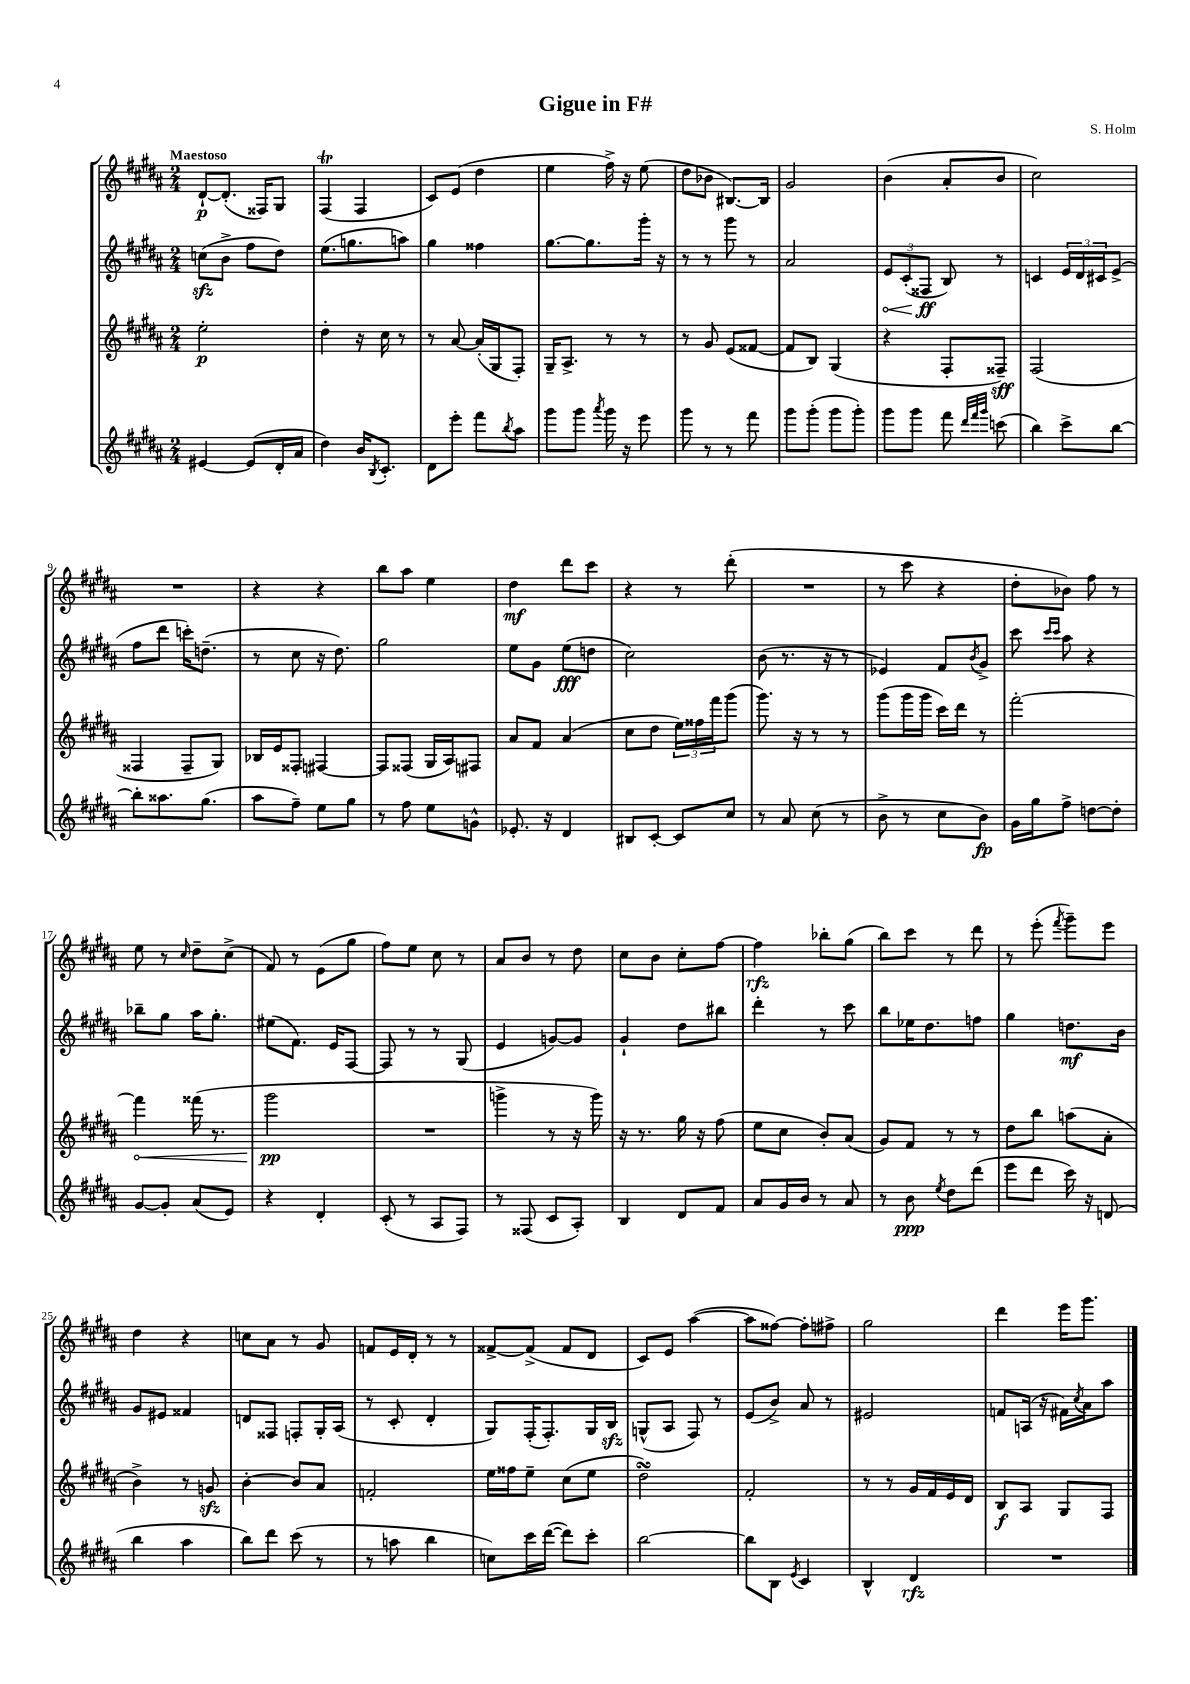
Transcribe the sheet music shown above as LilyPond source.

\header { title = "Gigue in F#" composer = "S. Holm" }
<<
\new StaffGroup <<
\new Staff = "s0" {
    \clef treble \key b \major \numericTimeSignature \time 2/4 \tempo "Maestoso"
    dis'8~-!\p dis'8.-.( fisis16) gis8 |
    fis4\trill( fis4 |
    cis'8) e'8( dis''4 |
    e''4 fis''16->) r16 e''8( |
    dis''8 bes'8 bis8.~) bis16 |
    gis'2 |
    b'4( ais'8-. b'8 |
    cis''2) |
    R2 |
    r4 r4 |
    b''8 ais''8 e''4 |
    dis''4\mf dis'''8 cis'''8 |
    r4 r8 dis'''8-.( |
    R2 |
    r8 cis'''8 r4 |
    dis''8-. bes'8) fis''8 r8 |
    e''8 r8 \grace { cis''16 } dis''8-- cis''8->( |
    fis'8) r8 e'8( gis''8 |
    fis''8) e''8 cis''8 r8 |
    ais'8 b'8 r8 dis''8 |
    cis''8 b'8 cis''8-. fis''8~ |
    fis''4\rfz bes''8-. gis''8( |
    b''8) cis'''8 r8 dis'''8 |
    r8 e'''8-.( \acciaccatura { fis'''8 } gis'''8--) e'''8 |
    dis''4 r4 |
    c''8 ais'8 r8 gis'8 |
    f'8 e'16 dis'16-. r8 r8 |
    fisis'8~-> fisis'8->( fisis'8 dis'8 |
    cis'8) e'8 ais''4~( |
    ais''8 fisis''8~) fisis''8-. fis''8-> |
    gis''2 |
    dis'''4 e'''16 gis'''8. \bar "|." |
}
\new Staff = "s1" {
    \clef treble \key b \major \numericTimeSignature \time 2/4
    c''8\sfz( b'8-> fis''8 dis''8) |
    e''8.( g''8. a''8) |
    gis''4 fisis''4 |
    gis''8.~ gis''8. gis'''16-. r16 |
    r8 r8 gis'''8 r8 |
    ais'2 |
    \tuplet 3/2 { \once \override Hairpin.circled-tip = ##t e'8\< cis'8-.( fisis8\ff\! } b8) r8 |
    c'4 \tuplet 3/2 { e'16 dis'16 cis'16 } e'8->( |
    fis''8 dis'''8 c'''16-.) d''8.--( |
    r8 cis''8 r16 dis''8.) |
    gis''2 |
    e''8 gis'8 e''8\fff( d''8 |
    cis''2) |
    b'8( r8. r16 r8 |
    ees'4) fis'8 \acciaccatura { b'8 } gis'8-> |
    cis'''8 \grace { cis'''16 cis'''16 } ais''8 r4 |
    bes''8-- gis''8 ais''16 gis''8.-. |
    eis''8( fis'8.) e'16 fis8~ |
    fis8 r8 r8 gis8( |
    e'4 g'8~) g'8 |
    gis'4-! dis''8 bis''8 |
    dis'''4-. r8 cis'''8 |
    b''8 ees''16 dis''8. f''8 |
    gis''4 d''8.\mf b'16 |
    gis'8 eis'8 fisis'4 |
    d'8 fisis8 f8-. gis16-. ais16( |
    r8 cis'8-. dis'4-. |
    gis8) fis16-.( fis8.-.) gis16 b16\sfz |
    g8-^( ais8 fis8) r8 |
    e'8( b'8->) ais'8 r8 |
    eis'2 |
    f'8 a16( r16 fis'16) \acciaccatura { cis''8 } ais'16 ais''8 \bar "|." |
}
\new Staff = "s2" {
    \clef treble \key b \major \numericTimeSignature \time 2/4
    e''2-.\p |
    dis''4-. r16 cis''16 r8 |
    r8 ais'8~ ais'16-.( gis16 fis8-.) |
    gis16-- ais8.-> r8 r8 |
    r8 gis'8 e'8( fisis'8~ |
    fisis'8 b8) gis4( |
    r4 fis8-. fisis8--\sff) |
    fis2( |
    fisis4 fisis8-- gis8) |
    bes16 e'16 fisis8-. fis4~ |
    fis8 fisis8( gis16 ais16) fis8 |
    ais'8 fis'8 ais'4( |
    cis''8 dis''8 \tuplet 3/2 { e''16) fisis''16 fis'''16 } gis'''8( |
    gis'''8.) r16 r8 r8 |
    gis'''8( gis'''16 gis'''16 cis'''16) dis'''16 r8 |
    fis'''2~-. |
    \once \override Hairpin.circled-tip = ##t fis'''4\< fisis'''16( r8. |
    gis'''2\pp\! |
    R2 |
    g'''4-> r8 r16 g'''16) |
    r16 r8. gis''16 r16 fis''8( |
    e''8 cis''8 b'8-.) ais'8( |
    gis'8) fis'8 r8 r8 |
    dis''8 b''8 a''8( ais'8-. |
    b'4->) r8 g'8\sfz |
    b'4~-. b'8 ais'8 |
    f'2-. |
    e''16 fisis''16 e''8-- cis''8( e''8 |
    dis''2\turn) |
    fis'2-. |
    r8 r8 gis'16 fis'16 e'16 dis'16 |
    b8\f ais8 gis8 fis8 \bar "|." |
}
\new Staff = "s3" {
    \clef treble \key b \major \numericTimeSignature \time 2/4
    eis'4~ eis'8( dis'16-. ais'16 |
    dis''4) b'16 \acciaccatura { b8 } cis'8.-. |
    dis'8 e'''8-. fis'''8 \acciaccatura { b''8 } ais''8 |
    gis'''8 gis'''8 \acciaccatura { ais'''8 } gis'''16 r16 e'''8 |
    gis'''8 r8 r8 fis'''8 |
    gis'''8 gis'''8-.( gis'''8 gis'''8-.) |
    gis'''8 gis'''8 fis'''8 \grace { dis'''32 fis'''32 gis'''32 } c'''8( |
    b''4) cis'''8-> b''8~ |
    b''8-. aisis''8. gis''8.( |
    ais''8 fis''8--) e''8 gis''8 |
    r8 fis''8 e''8 g'8-^ |
    ees'8.-. r16 dis'4 |
    bis8 cis'8~-. cis'8 cis''8 |
    r8 ais'8 cis''8( r8 |
    b'8-> r8 cis''8 b'8\fp) |
    gis'16 gis''16 fis''8-> d''8~ d''8-. |
    gis'8~ gis'8-. ais'8( e'8) |
    r4 dis'4-. |
    cis'8-.( r8 ais8 fis8) |
    r8 fisis8( cis'8 ais8-.) |
    b4 dis'8 fis'8 |
    ais'8 gis'16 b'16 r8 ais'8 |
    r8 b'8\ppp \acciaccatura { e''8 } dis''8 dis'''8( |
    e'''8 dis'''8 cis'''16) r16 d'8( |
    b''4 ais''4 |
    b''8) dis'''8 cis'''8( r8 |
    r8 a''8 b''4 |
    c''8) cis'''16 dis'''16~( dis'''8) cis'''8-. |
    b''2~ |
    b''8 b8 \acciaccatura { e'8 } cis'4 |
    b4-^ dis'4\rfz |
    R2 \bar "|." |
}
>>
>>
